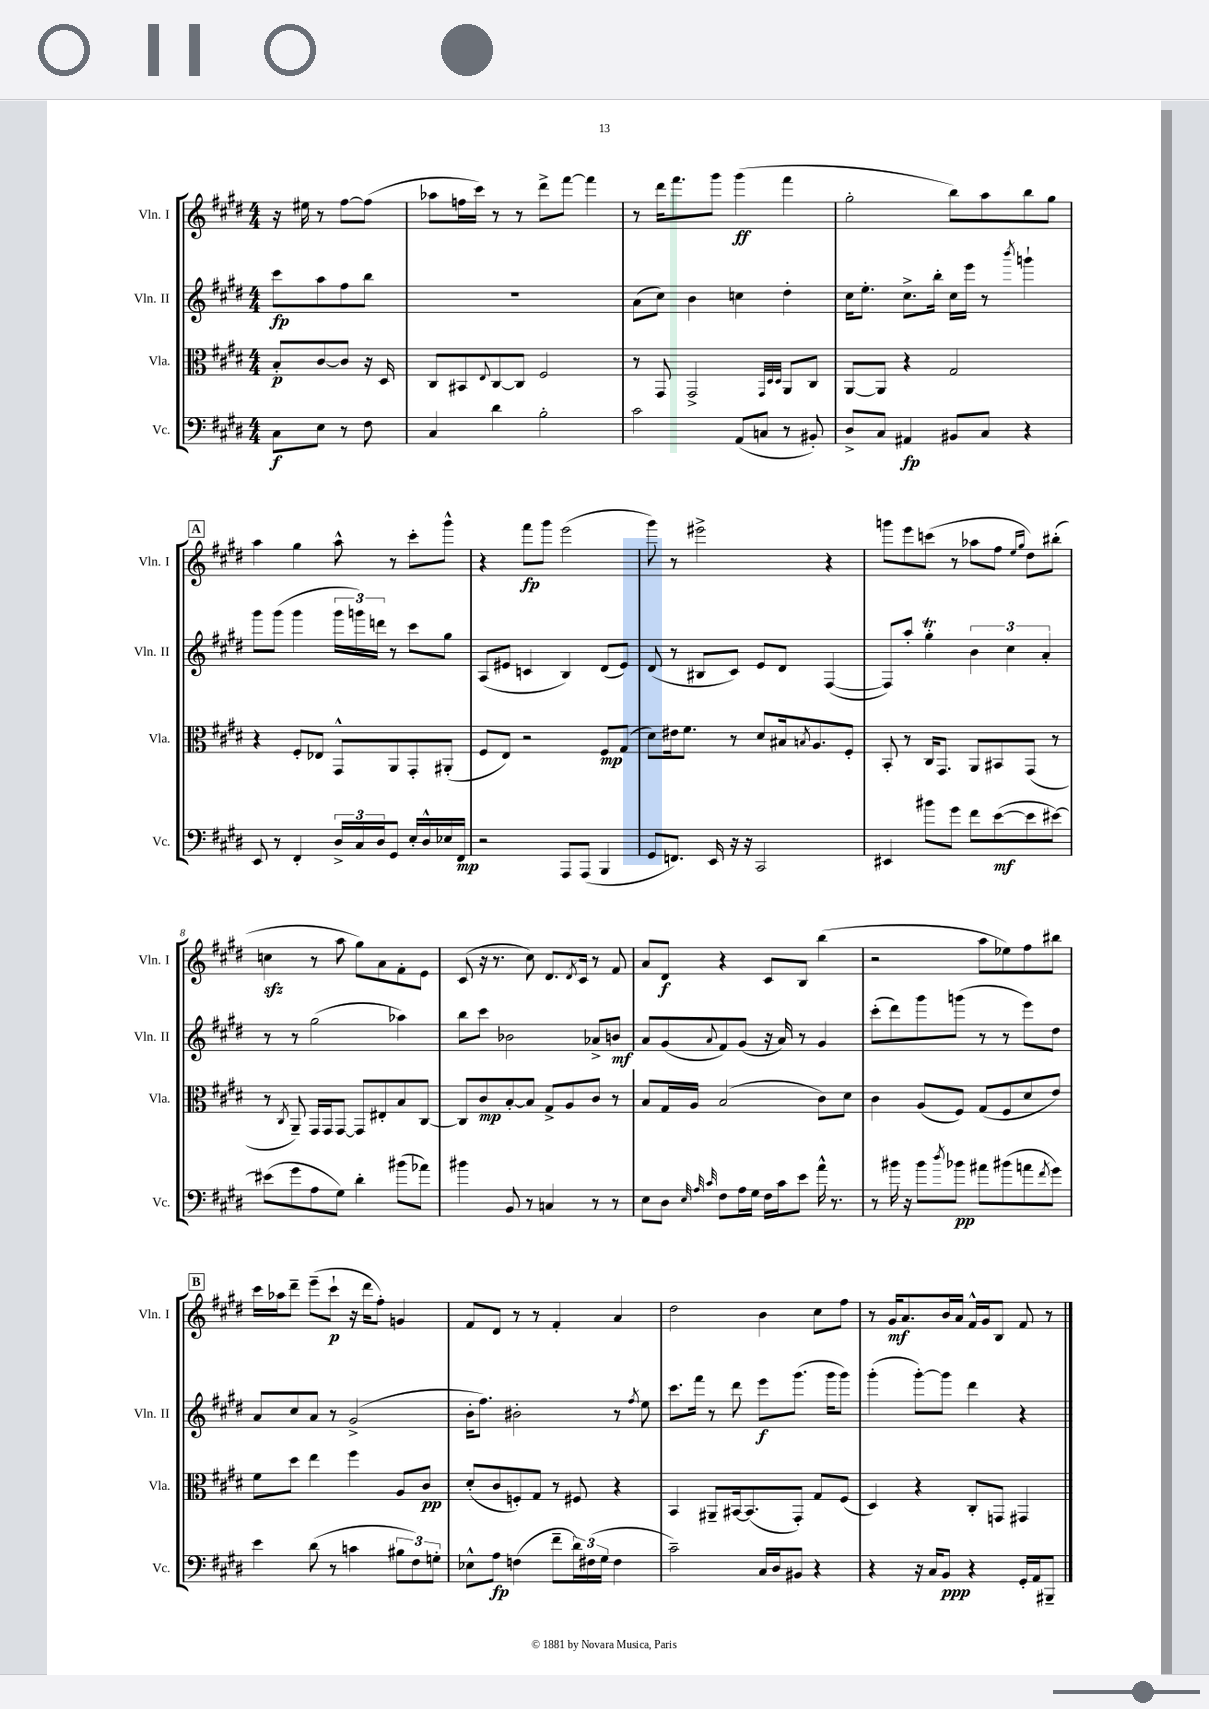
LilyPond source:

<<
\new StaffGroup <<
\new Staff = "s0" \with { instrumentName = "Vln. I" shortInstrumentName = "Vln. I" } {
    \clef treble \key e \major \numericTimeSignature \time 4/4 \partial 2
    r16 eis''16 r8 fis''8~ fis''8( |
    aes''8 f''16 cis'''16) r8 r8 dis'''8-> fis'''8~ fis'''4 |
    r8 dis'''16 fis'''8. gis'''8 gis'''4\ff( fis'''4 |
    gis''2-. b''8) a''8 b''8 gis''8 |
    \mark \markup { \box "A" } a''4 gis''4 a''8-^ r8 cis'''8-. gis'''8-^ |
    r4 fis'''8\fp gis'''8 e'''2( |
    gis'''8) r8 eis'''2-> r4 |
    g'''8 e'''8 c'''8( r8 aes''8 fis''8 \grace { e''16 gis''16 } dis''8) bis''8-.( |
    c''4\sfz r8 a''8 gis''8) a'8 fis'8-. e'8 |
    cis'8( r16 r8. cis''8) dis'8. \acciaccatura { dis'8 } cis'16 r8 fis'8 |
    a'8 dis'8\f r4 cis'8 b8 b''4( |
    r2 a''8 ees''8) fis''8 bis''8 |
    \mark \markup { \box "B" } cis'''16 aes''16 dis'''8-- e'''8--( cis'''8-!\p r16 dis'''16 fis''8-.) g'4 |
    fis'8 dis'8 r8 r8 fis'4-. a'4 |
    dis''2 b'4 cis''8 fis''8 |
    r8 gis'16\mf a'8. b'16 a'16 fis'16-^ gis'16 b8 fis'8 r8 \bar "|." |
}
\new Staff = "s1" \with { instrumentName = "Vln. II" shortInstrumentName = "Vln. II" } {
    \clef treble \key e \major \numericTimeSignature \time 4/4 \partial 2
    cis'''8\fp a''8 fis''8 b''8 |
    R1 |
    a'8( cis''8) b'4 c''4 dis''4-. |
    cis''16 e''8.-. cis''8.-> b''16-. cis''16 e'''16 r8 \acciaccatura { b'''8 } g'''4-! |
    \mark \markup { \box "A" } gis'''8 gis'''8( gis'''4 \tuplet 3/2 { gis'''16 g'''16) d'''16 } r8 cis'''8 gis''8 |
    a8( eis'8 c'4 b4) dis'8( eis'8) |
    dis'8( r8 bis8 cis'8) e'8 dis'8 fis4~( |
    fis8) a''8-. gis''4-.\trill \tuplet 3/2 { b'4 cis''4 a'4-. } |
    r8 r8 gis''2( aes''4) |
    b''8 cis'''8 bes'2 aes'8-> b'8\mf |
    a'8 gis'8( \appoggiatura { a'8 } fis'8) gis'8( r16 a'16) r8 gis'4 |
    cis'''8-.( dis'''8) gis'''8 g'''8( r8 r8 e'''8) dis''8 |
    \mark \markup { \box "B" } a'8 cis''8 a'8 r8 gis'2->( |
    b'16-. fis''8.) bis'2-. r8 \acciaccatura { fis''8 } e''8 |
    cis'''8. fis'''16 r8 dis'''8 e'''8\f gis'''8.( gis'''16 gis'''8) |
    gis'''4-.( gis'''8~-.) gis'''8 dis'''4 r4 \bar "|." |
}
\new Staff = "s2" \with { instrumentName = "Vla." shortInstrumentName = "Vla." } {
    \clef alto \key e \major \numericTimeSignature \time 4/4 \partial 2
    b8-.\p cis'8~ cis'8 r16 dis16 |
    cis8 bis,8 \appoggiatura { e8 } cis8~ cis8 fis2 |
    r8 gis,8 gis,2-> \grace { gis,32 dis32 dis32 } a,8 cis8 |
    a,8~ a,8 r4 gis2 |
    \mark \markup { \box "A" } r4 fis8-. ees8 gis,8-^ a,8 gis,8-. ais,8-.( |
    fis8 e8) r2 fis8\mp gis8( |
    dis'8) eis'16 fis'8. r8 dis'8 bis16 \acciaccatura { b8 } a8. fis8-. |
    b,8-. r8 cis16 gis,8. a,8 bis,8 gis,8( r8 |
    r8 \acciaccatura { cis8 } a,8--) gis,16 gis,16 gis,8~ gis,8 eis8-. b8 cis8~ |
    cis8 cis'8\mp b8~-. b8 gis8-> a8 cis'8 r8 |
    b8 gis16 a16 b2( cis'8) dis'8 |
    cis'4 a8( fis8) gis8( fis8 dis'8 e'8) |
    \mark \markup { \box "B" } fis'8 dis''8 e''4 fis''4 a8 cis'8\pp |
    dis'8-.( cis'8 f8-.) gis8 r8 fis8 r4 |
    b,4 ais,8-- bis,16~ bis,8.( gis,8-.) gis8 fis8( |
    dis4) r4 cis8-. g,8 gis,4 \bar "|." |
}
\new Staff = "s3" \with { instrumentName = "Vc." shortInstrumentName = "Vc." } {
    \clef bass \key e \major \numericTimeSignature \time 4/4 \partial 2
    cis8\f e8 r8 fis8 |
    cis4 dis'4 b2-. |
    cis'2 a,8( c8 r8 bis,8-.) |
    dis8-> cis8 ais,4\fp bis,8 cis8 r4 |
    \mark \markup { \box "A" } e,8 r8 fis,4-. \tuplet 3/2 { dis16-> cis16 dis16 } gis,8 e16-. dis16-^ ees16 fis,16\mp |
    r2 a,,8 a,,8( b,,4 |
    gis,8 f,8.) e,16 r16 r16 cis,2 |
    eis,4 bis'8 gis'8 fis'8 e'8~\mf( e'8 eis'8~) |
    eis'8( gis'8 a8 gis8) dis'4-. bis'8( aes'8) |
    bis'4 b,8 r8 c4 r8 r8 |
    e8 dis8 \grace { e32 a32 cis'32 } fis8 a16 gis16 fis16 cis'16 e'8 a'16-^ r8. |
    r8 bis'16 r16 bis'8 \acciaccatura { dis''8 } bes'8\pp ais'8 bis'8( a'8 \acciaccatura { fis'8 } gis'8) |
    \mark \markup { \box "B" } e'4 dis'8( r8 c'4 \tuplet 3/2 { bis8 fis8) g8-. } |
    ees8-^ a8\fp f4( fis'8-- \tuplet 3/2 { dis'16) fis16( gis16 } fis4 |
    cis'2--) cis16 dis16 bis,8 r4 |
    r4 r16 cis16 b,8\ppp r4 gis,16-. a,16 bis,,8-- \bar "|." |
}
>>
>>
